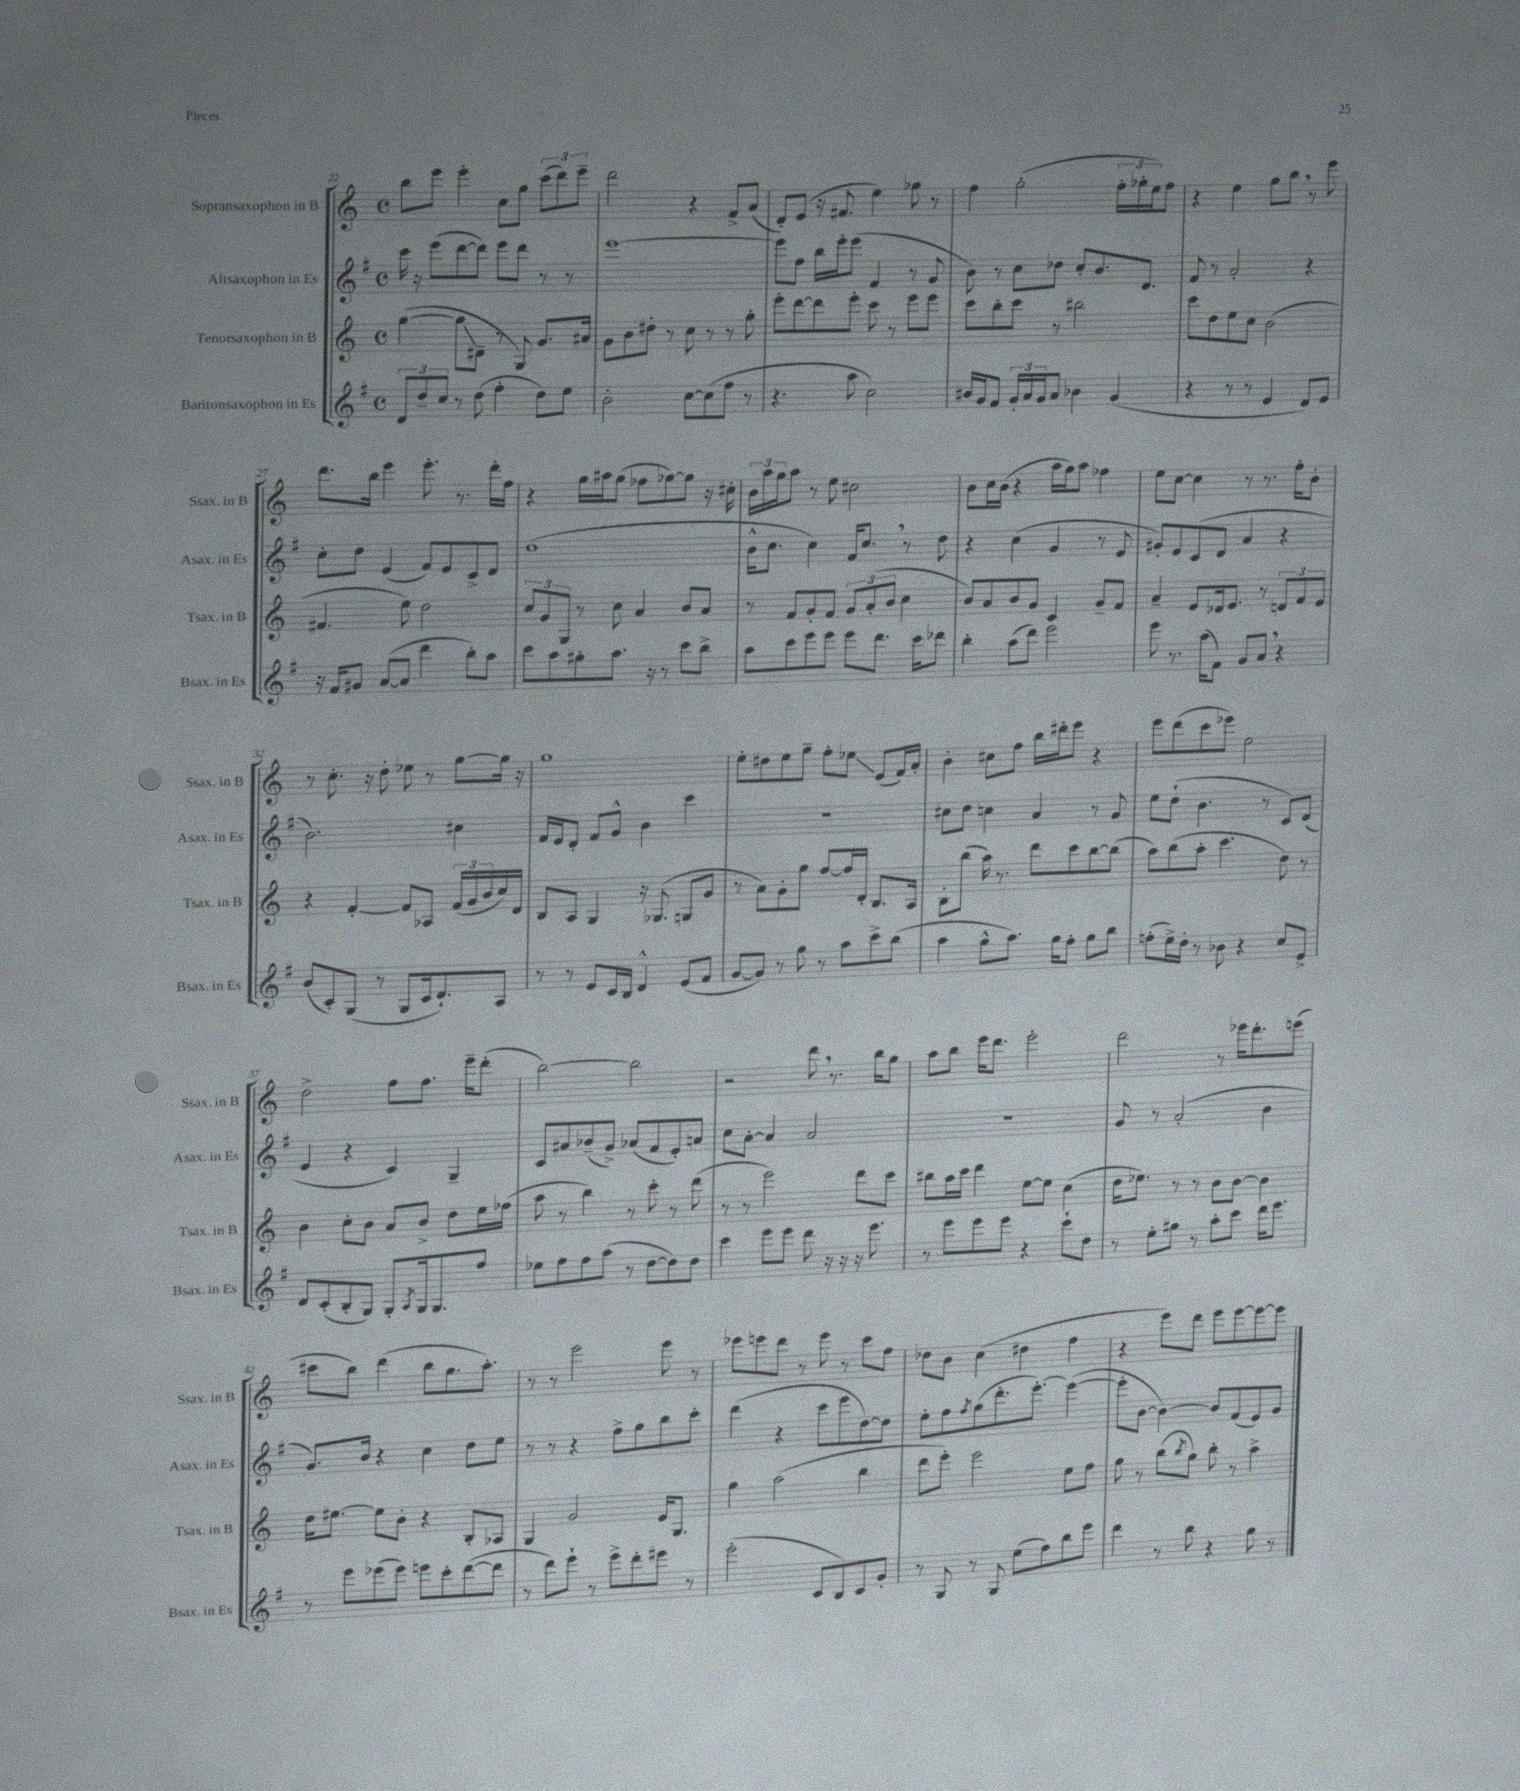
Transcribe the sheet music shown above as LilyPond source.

<<
\new StaffGroup <<
\new Staff = "s0" \with { instrumentName = "Sopransaxophon in B" shortInstrumentName = "Ssax. in B" } {
    \clef treble \key c \major \defaultTimeSignature \time 4/4
    b''8 e'''8 e'''4-. c''8 g''8 \tuplet 3/2 { c'''8( d'''8) e'''8-- } |
    d'''2 r4 f'8-> a'8( |
    d'8-.) e'8( r16 fis'8. e''4) ges''8 r8 |
    f''4 g''2-.( \tuplet 3/2 { f''16-. ges''16-. e''16) } f''8 |
    r4 e''4 g''8 b''8 \breathe r8 e'''8 |
    d'''8. b''16 e'''4 e'''8.-. r8. d'''16-. f''16 |
    r4 g''16 ais''16 g''8( fes''8 ges''8~) ges''8 r16 cis''16-. |
    \tuplet 3/2 { b'16 a''16 g''16 } a''8 r8 e''8 cis''2 |
    b'8 c''16 b'16( r4 a''16 g''16) a''8 fes''4 |
    e''8 c''8~ c''4 r8 r8. f''16-. b'8-. |
    r8 c''8.-. r16 d''8-. ees''8 r8 g''8~ g''16 r16 |
    g''1 |
    e''8-. dis''8 e''8 g''8-- f''8-. ees''8\glissando e'8( f'16) a'16-. |
    b'4-. cis''8 f''8 b''16 dis'''16-. e'''8 r4 |
    e'''8 d'''8( c'''8 ees'''8) e''2 |
    d''2-> f''8 f''8. e'''16-- d'''8-.( |
    b''2~) b''2 |
    r2 d'''8 \breathe r8. b''16 g''8 |
    a''8 b''8 e'''16 d'''8. e'''2-. |
    d'''2 r8 ees'''16 d'''8.-. e'''8( |
    cis'''8 b''8) d'''4( b''8 g''8. a''8.-.) |
    r8 r8 e'''2 e'''8 r8 |
    ees'''8 e'''8 d'''8 r8 e'''8 r8 c'''8 f''8 |
    des''8 b'8 c''4( dis''4 f''4 |
    r4 e'''8) d'''8 e'''8 e'''8~ e'''8~ e'''8 \bar "|." |
}
\new Staff = "s1" \with { instrumentName = "Altsaxophon in Es" shortInstrumentName = "Asax. in Es" } {
    \clef treble \key g \major \defaultTimeSignature \time 4/4
    c'''16 r16 e'''8( d'''8~ d'''8) e'''8 d'''8 r8 r8 |
    e'''1~ |
    e'''8 fis''8 b''16 e'''16-. e'''8( fis'4 r8 g'8 |
    b'8) r8 c''8 des''8 c''8-. b'8. d'8. |
    fis'8 r8 a'2-. r4 |
    c''8-. d''8 e'4( fis'8) e'8 c'8-> d'8 |
    d''1( |
    b'16-^ c''8. c''4) fis'16 c''8. \breathe r8 d''8 |
    r4 c''4( g'4 r8 e'8 |
    gis'8-.) e'8 c'8( d'8 a'4 r4 |
    b'2.) cis''4 |
    fis'16 e'16 d'8-. fis'8 g'8-^ b'4 c'''4 |
    R1 |
    cis''8 d''8 c''4 a'4 r8 g'8 |
    e''8 d''8-!( b'4. r8 c'8) d'8( |
    e'4 r4 c'4) g4-- |
    c'8 ais'8 bes'8--( g'8->) aes'8( fis'8 e'8-.) a'8 |
    c''8 a'8~-. a'4 a'2 |
    R1 |
    g'8 r8 a'2-.( b'4 |
    g'8.) b'16 r4 c''4 d''8 e''8 |
    r8 r8 r4 fis''8-> g''8 b''8 c'''8-. |
    d'''4( r4 c'''8 e'''8 d''8~) d''8 |
    e''8-. fis''8 \acciaccatura { fis''8 } g''8( d'''8.-. e'''8.~-.) e'''4~( |
    e'''8-. b'8~ b'4~) b'8 fis'8( e'8) g'8 \bar "|." |
}
\new Staff = "s2" \with { instrumentName = "Tenorsaxophon in B" shortInstrumentName = "Tsax. in B" } {
    \clef treble \key c \major \defaultTimeSignature \time 4/4
    g''4~( g''8\glissando dis'8-- r8 g8) g'8. ais'16 |
    g'8 b'8 dis''8-. r8 c''8 r8 r8 g''8-. |
    e'''8-. d'''8~ d'''8 e'''8-. c'''8 r8 e'''8 e'''8 |
    c'''8 b''8-. c'''8 r8 bis''2 |
    c'''8 d''8 e''8 c''8 b'2( |
    fis'4. e''8) d''2 |
    \tuplet 3/2 { c''8 g'8 g8 } r8 c''8 a'4 b'8 a'8 |
    r8 f'8 g'8-. f'8 \tuplet 3/2 { g'8 a'8-.( b'8 } c''4 |
    b'8) a'8 b'8 g'8 c'4 g'8-- f'8 |
    a'4-- e'8 des'16 e'8. r8 \tuplet 3/2 { d'8 f'8 e'8 } |
    r4 f'4~-. f'8 aes8 \tuplet 3/2 { f'16( g'16 b'16 } c''16) d'16 |
    b8 a8 g4 r16 ges8.( g8 g'8 |
    r8 a'8) g'8-. g''8 f''8~ f''16 d'16-. b8. a16 |
    b8-. b''8( a''16) r8. d'''8 c'''8 b''8~ b''8( |
    a''8) b''8( a''8-. c'''4. d''8) r8 |
    b'4 c''8-. b'8 a'8 b'8-> d''8 e''16 fes''16( |
    a''8 r8 b''4) r8 c'''8-. r8 d'''8( |
    r8 r8 e'''2) d'''8 c'''8 |
    bis''8 a''16 c'''16 d'''4 e''8~ e''8 c''4( |
    d''16 ees''8.) r8 r8 b'8 b'8~ b'4 |
    d''16 eis''8.~ eis''8 b'8-. r4 b8-. aes8 |
    g4 g'2 e'16 g8. |
    g''4 a''2( b''4 |
    d'''8 e'''8-.) e'''2 e''8 f''8 |
    g''8 r8 b''8( \acciaccatura { b''8 } g''8) b''8-. r8 a''4-> \bar "|." |
}
\new Staff = "s3" \with { instrumentName = "Baritonsaxophon in Es" shortInstrumentName = "Bsax. in Es" } {
    \clef treble \key g \major \defaultTimeSignature \time 4/4
    \tuplet 3/2 { d'8 d''8-- c''8 } r8 d''8( fis''4-. d''8) e''8 |
    b'2-. c''8~ c''8( fis''8 r8 |
    r4. a''8 c''2) |
    bis'16 g'16 fis'8 \tuplet 3/2 { g'16-. a'16 g'16 } a'8 bes'4 g'4( |
    r4 r8 r8 e'4 d'8) e'8 |
    r16 fis'16 gis'8 a'8~( a'8 d'''4 b''8-.) a''8 |
    c'''8 a''8 gis''8-. a''8. r16 r8 c'''8 b''8-> |
    a''8 c'''8 e'''8 e'''8 e'''8 d'''8. c'''16 des'''8 |
    b''4-. a''8( d'''8) e'''2 |
    e'''8 r8. a''16( fis'8) g'8 a'8 \breathe r4 |
    b'8( c'8-.) g8( r8 g8 c'16 d'8.-!) a8 |
    r8 r8 e'8 c'16 b16 d'4-^ e'8( fis'8 |
    g'8~ g'8) r8 g''8 r8 a''8 c'''8-> b''8( |
    a''4 g''8-^ a''8.) g''16 fis''8-. g''8 b''8 |
    f''8-.( e''16->) d''16-. r8 bes'8 r4 c''8 e'8-> |
    d'8 c'8-.( b8-. g8) g8-. \acciaccatura { a8 } g16 g8. fis''8 |
    ees''8 fis''8 fis''8 a''8( r8 d''8~ d''8) d''8 |
    c'''4 e'''8 e'''8 d'''8 r16 r16 r16 e'''8. |
    r8 e'''8 e'''8 e'''8 r4 c'''8-! d''8 |
    r8 e''8-. gis''8 r8 a''8-. c'''8 d'''16 e'''8. |
    r8 e'''8 ees'''8( ees'''8) e'''8 c'''8-. d'''8~( d'''8 |
    r8 d'''8) e'''8-! r8 e'''8-> d'''8-. eis'''8 r8 |
    e'''2-.( c'8 b8) c'8 g'8-. |
    r8 g8 r8 g8 e''8( fis''8) b''8 e'''8 |
    d'''4 r8 b''8 r4 g''8 r8 \bar "|." |
}
>>
>>
\layout { \context { \Score currentBarNumber = #22 } }
